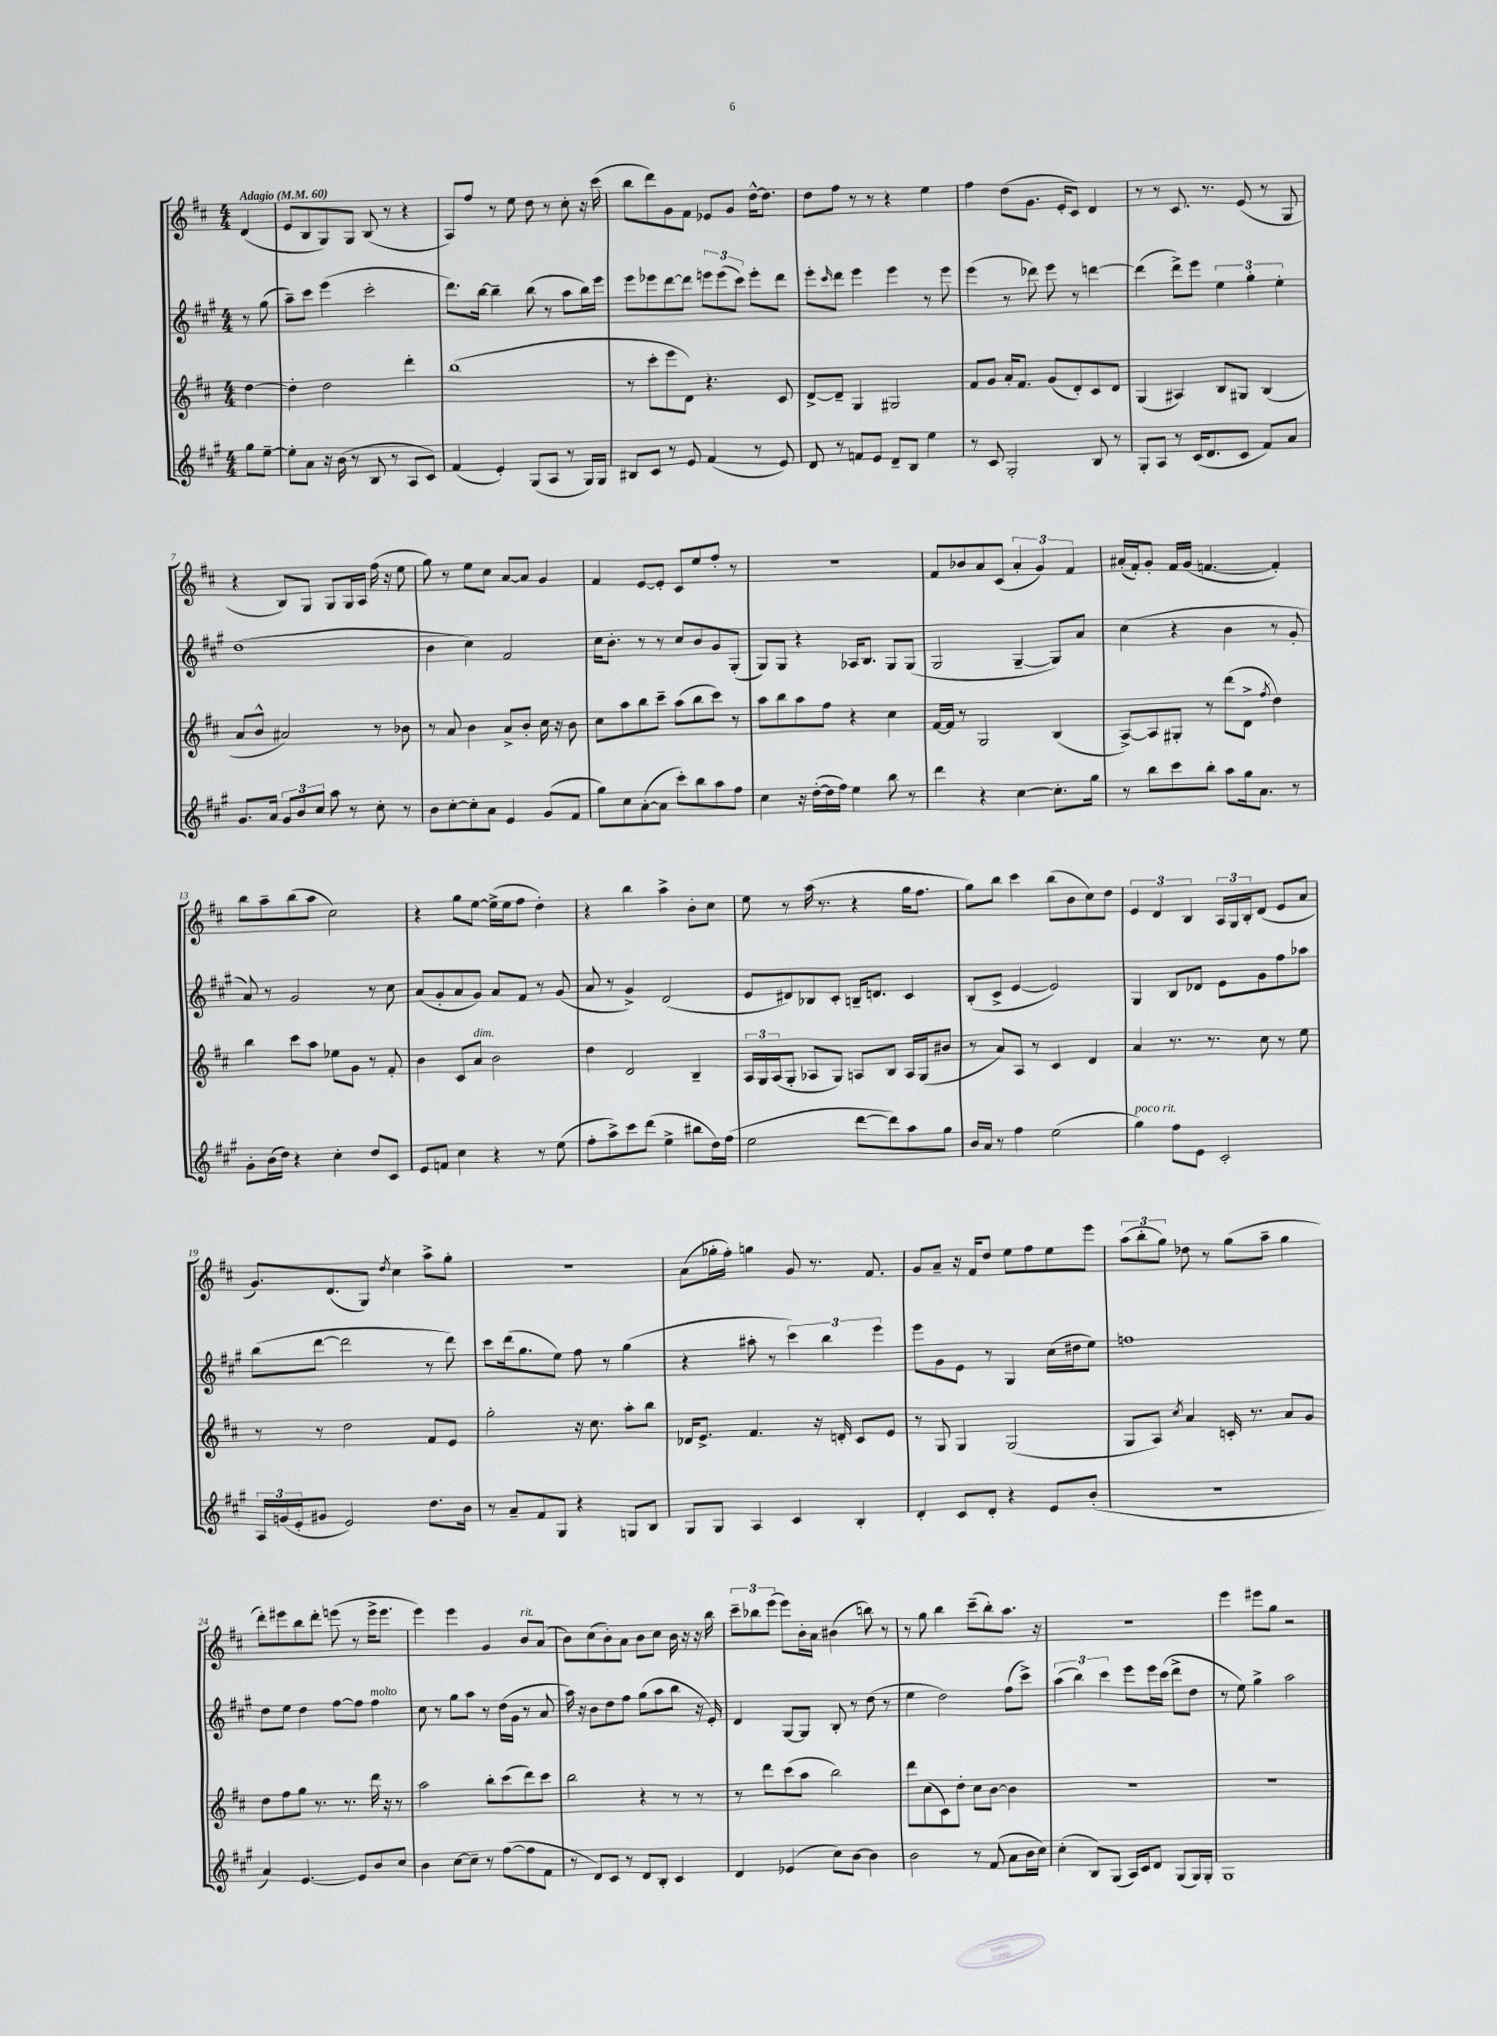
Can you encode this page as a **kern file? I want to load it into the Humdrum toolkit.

**kern	**kern	**kern	**kern
*part4	*part3	*part2	*part1
*staff4	*staff3	*staff2	*staff1
*clefG2	*clefG2	*clefG2	*clefG2
*k[f#c#g#]	*k[f#c#]	*k[f#c#g#]	*k[f#c#]
*M4/4	*M4/4	*M4/4	*M4/4
*MM60	*MM60	*MM60	*MM60
=	=	=	=
!	!	!	!LO:TX:a:B:t=Adagio
8gg#\L	[4dd\	8r	(4d/
[8ee~\J	.	(8gg#\	.
=1	=1	=1	=1
8ee'\L]	4dd'\]	8aa~\L)	8e/L
8a\J	.	8ccc#\J	8B/
16r	2dd\	(4eee\	8G/)
(16b\	.	.	.
8r	.	.	8G/J
8B/	.	2ccc#'\	(8B/
8r	.	.	8r
8A/L	4ddd'\	.	4r
8c#/J)	.	.	.
=2	=2	=2	=2
(4f#/	(1bb	8.ddd\L)	8A/L)
.	.	.	8ff#/J
.	.	[16bb\Jk	.
4e'/)	.	4bb~\]	8r
.	.	.	8ee\
(8G#/L	.	(8bb\	8dd\
8A/J	.	8r	8r
8r	.	8aa\L	8cc#'\
16G#/LL)	.	16bb\L)	16r
16G#/JJ	.	16eee\JJ	(16ccc#\
=3	=3	=3	=3
8B#X/L	8r	8eee\L	8bb\L
8c#/J	8ccc#'\L	8eee-X\	8ddd\)
8r	8eee\	[8ddd\	8g\
8e/	8d\J)	8ddd\J]	8f#\J
(4f#/	4.r	12eeen\L	8e-X/L
.	.	(12eee\	.
.	.	.	8g/J
.	.	12ccc#\J)	.
8r	.	8eee'\L	[16dd^^\KL
.	.	.	8.dd\J]
8e/)	8c#/	8ddd\J	.
=4	=4	=4	=4
8d/	[8d^/L	8eee'\L	8dd\L
.	.	16qqccc#/	.
8r	8d~/J]	8ddd\J	8ff#\J
8fn/L	4G/	4eee\	8r
8e/J	.	.	8r
8d~/L	2G#X/	4eee\	4r
8B/J	.	.	.
4ee\	.	8r	4ee\
.	.	8eee\	.
=5	=5	=5	=5
8r	8f#/L	(4eee\	4ff#\
8c#/	8g/J	.	.
2G#'/	16a'/KL	8r	(8dd\L
.	8.f#/J	.	.
.	.	8ddd-X\)	8.g\J
.	(8g/L	8eee\	.
.	.	.	16e'/KL
.	8d'/)	8r	8c#/J)
8B/	8c#/	[4dddn\	4d/
8r	8d/J	.	.
=6	=6	=6	=6
8G#'/L	(4G/	(4ddd\]	8r
8A/J	.	.	8r
8r	4A#X/)	8ddd^\L)	8.c#/
(16c#/KL	.	8eee\J	.
8.d/	.	.	8.r
.	8B/L	6ee\	.
8c#/J	8G#X/J	.	(8e/
.	.	6gg#'\	.
8f#/L)	(4B/	.	8r
.	.	6ee'\	.
8a/J	.	.	8G/
!!LO:LB:g=z
=7	=7	=7	=7
8.g#/L	8a/L	(1dd	4r
.	8b^^/J	.	.
16a/Jk	.	.	.
12g#/L	2a#X/)	.	8B/L)
12b/	.	.	.
.	.	.	8G/J
12cc#/J	.	.	.
8aa\	.	.	8G/L
8r	.	.	16G/L
.	.	.	16A/JJ
8cc#'\	8r	.	(16ff#\
.	.	.	16r
8r	8b-X\	.	8ee\
=8	=8	=8	=8
8b\L	8r	4b\	8gg\)
[8cc#'\	8a/	.	8r
8cc#'\]	4b\	4cc#\)	8ee\L
8a\J	.	.	8cc#\J
4e/	8a^/L	2f#/	[8a/L
.	8b'/J	.	8a/J]
(8g#/L	16cc#\	.	4g/
.	16r	.	.
8f#/J	8b\	.	.
=9	=9	=9	=9
8gg#\L)	8cc#\L	16cc#\KL	4f#/
.	.	8.b'\J	.
8cc#\	8aa\	.	.
([8a'\	8bb\	8r	[8e/L
8a\J]	8ccc#~\J	8r	8e'/J]
8ccc#'\L)	(8aa\L	8cc#/L	8c#/L
8bb\	8bb\	8b/	8ee/
8aa\	8ccc#\J)	8g#/	8ff#'/J
8ff#\J	8r	(8G#'/J	8r
=10	=10	=10	=10
4cc#\	8aa\L	8G#/L)	1r
.	8bb\	8G#/J	.
16r	8aa\	4r	.
([16dd'\LL	.	.	.
16dd\]	8ff#\J	.	.
16ff#\JJ)	.	.	.
4ee\	4r	16A-X/KL	.
.	.	8.B/J	.
8bb\	4cc#\	8G#/L	.
8r	.	(8G#/J	.
=11	=11	=11	=11
4ddd\	[16f#/LL	2G#/	8f#/L
.	16f#/JJ]	.	.
.	8r	.	8b-X/
4r	2G/	.	8a/
.	.	.	(8c#/J
[4cc#\	.	[4G#~/	6a'/
.	.	.	6g/)
8.cc#'\L]	(4B/	8G#/L])	.
.	.	.	6f#/
.	.	8a/J	.
16gg#\Jk	.	.	.
=12	=12	=12	=12
8r	[8A^/L)	(4cc#\	(16a#X'/LL
.	.	.	16f#'/J)
8bb\L	8A/]	.	8g'/J
8ccc#\	8G#X'/J	4r	16f#/LL
.	.	.	(16g/JJ
8bb'\J	8r	.	[4.fn/
8aa\L	(8ddd\L	4b\	.
16gg#\k	8d^\J	.	.
8.a\J	.	.	.
.	8qff#/	.	.
.	4dd\)	8r	4f'/])
8r	.	8g#'/	.
!!LO:LB:g=z
=13	=13	=13	=13
8g#'\L	4bb\	8a/)	8bb\L
(16b\L	.	8r	8aa~\
16dd\JJ)	.	.	.
4r	8ccc#\L	2g#/	(8bb\
.	8aa\J	.	8aa\J
4cc#'\	8ee-X\L	.	2cc#\)
.	8g\J	.	.
8dd/L	8r	8r	.
8c#/J	8f#'/	8cc#\	.
=14	=14	=14	=14
8e/L	4b\	(8a/L	4r
8fn/J	.	8g#'/	.
4cc#\	8c#/L	8a/	8gg\L
!	!LO:TX:a:i:t=dim.	!	!
.	8a/J	8g#/J)	[8ee\J
4r	2b\	8a/L	(16ee^\LL]
.	.	.	16ee\J
.	.	8f#/J	8ff#\J
8r	.	8r	4dd'\)
(8ee\	.	(8g#/	.
=15	=15	=15	=15
8ff#'\L	4dd\	8a/	4r
8aa^\)	.	8r	.
8ccc#\	2d/	4g#^/)	4bb\
(8ddd\J	.	.	.
4ee^\	.	(2d/	4aa^\
8bb#X\L	4B~/	.	8b'\L
16dd\L)	.	.	8cc#\J
(16ff#\JJ	.	.	.
=16	=16	=16	=16
2ee\	24A/LL	8e/L	8ee\
.	24G/	.	.
.	(24A/J	.	.
.	8G'/J	8d#X/)	8r
.	8A-X/L	8B-X/	(16aa\
.	.	.	8.r
.	8G/J)	8c#'/J	.
[8ddd\L	8An/L	16Bn~/KL	4r
.	.	8.dn/J	.
8ddd\])	8B/J	.	.
8aa\	16A/LL	4c#/	16gg\KL
.	(16G/J	.	8.ff#\J
8gg#\J	8b#X/J	.	.
=17	=17	=17	=17
16b/LL	8r	(8B'/L	8gg\L)
16a/JJ	.	.	.
8r	8a/L)	8c#^/J	8bb\J
4ff#\	8A/J	[4e/	4ccc#\
.	8r	.	.
(2ee\	4c#/	2e/])	(8bb\L
.	.	.	8b\
.	4d/	.	8cc#\)
.	.	.	8dd\J
=18	=18	=18	=18
!LO:TX:a:i:t=poco rit.	!	!	!
4gg#\)	4a/	4G#/	6e/
.	.	.	6d/
8ff#\L	8.r	8B/L	.
.	.	.	6B/
8e\J	.	8d-X/J	.
.	8.r	.	.
2c#'/	.	8e\L	24A/LL
.	.	.	24G/
.	.	.	24B'/J
.	8cc#\	8g#\	(8d/J
.	8r	8ff#\	8e/L
.	8ee\	8aa-X\J	8a/J
!!LO:LB:g=z
=19	=19	=19	=19
24A/LL	8r	(8bb\L	8.g/L)
(24gn/	.	.	.
24e'/J	.	.	.
8g#X/J	8r	[8ddd\J	.
.	.	.	(8.d/
2e/)	2dd\	2ddd\]	.
.	.	.	8G/J)
.	.	.	8qdd/
.	.	.	4cc#\
8.dd\L	8f#/L	8r	8aa^\L
.	8e/J	8ddd\)	8gg'\J
16b\Jk	.	.	.
=20	=20	=20	=20
8r	2gg'\	8ccc#\L	1r
8a~/L	.	(16ddd\k	.
.	.	8.gg#\	.
8f#/	.	.	.
8G#/J	.	8ee\J)	.
4r	16r	8ff#\	.
.	8.cc#\	.	.
.	.	8r	.
8Gn/L	8aa'\L	(4gg#\	.
8B/J	8bb\J	.	.
=21	=21	=21	=21
8G#/L	16d-X/KL	4r	(8a\L
.	8.e^/J	.	.
8G#/J	.	.	16gg-X'\L
.	.	.	16ff#'\JJ)
4A/	4.f#/	8aa#X'\	4ggn\
.	.	8r	.
4c#/	.	6ccc#\)	8g/
.	16r	.	8.r
.	.	6bb\	.
.	16dn'/	.	.
4B'/	8c#/L	.	.
.	.	.	8.f#/
.	.	6eee\	.
.	8e/J	.	.
=22	=22	=22	=22
4d'/	8r	8eee\L	8g/L
.	8G/	8g#\	8a~/J
8c#/L	4G/	8e\J	16r
.	.	.	16f#/KL
8d'/J	.	8r	8dd/J
4r	(2G/	4G#/	8ee\L
.	.	.	8ff#\
8e/L	.	(16cc#\LL	8ee\
.	.	16dd#X\J	.
(8b'/J	.	8ee\J)	8eee\J
=23	=23	=23	=23
1r	8G/L	1ffn	(12aa\L
.	.	.	12bb'\
.	8A/J)	.	.
.	.	.	12gg\J)
.	8qcc#/	.	.
.	4a/	.	8dd-X\
.	.	.	8r
.	16cn'/	.	(8gg\L
.	8.r	.	.
.	.	.	8aa~\J
.	8a/L	.	4gg\
.	8g/J	.	.
!!LO:LB:g=z
=24	=24	=24	=24
4a/)	8dd\L	8dd\L	8ddd'\L)
.	8ff#\	8ee\J	8eee#X\
[4.e/	8gg\J	4dd\	8bb\
.	8.r	.	8ddd'\J
.	.	[8ff#\L	(8eeen\
.	8.r	.	.
8e/L]	.	8ff#\J]	8r
!	!	!LO:TX:a:i:t=molto	!
8b/	16ddd\	4ff#\	16eee^\KL
.	16r	.	8.eee\J
8cc#/J	8r	.	.
=25	=25	=25	=25
4b\	2aa\	8cc#\	4eee\)
.	.	8r	.
[8cc#\L	.	8gg#\L	4eee\
8cc#~\J]	.	8aa\J	.
8r	8bb'\L	8r	4g/
([8ff#\L	(8ccc#\	(16dd\LL	.
.	.	16g#\JJ	.
!	!	!	!LO:TX:a:i:t=rit.
8ff#\]	8ddd\)	8r	8b/L
8f#\J	8ccc#\J	8a/	(8a/J
=26	=26	=26	=26
8r	2bb\	16aa\)	8b\L)
.	.	16r	.
8d/L)	.	8b\L	(8cc#\
8c#/J	.	8dd\	8b'\)
8r	.	8ff#\J	8a\J
8d/L	4r	(8gg#\L	8b\L
8B'/J	.	8aa\	8cc#\J
4c#/	8r	8bb\J	16b\
.	.	.	16r
.	8r	16r	16r
.	.	16e'/)	16bb\
=27	=27	=27	=27
4d/	8r	4d/	12ccc#~\L
.	.	.	12bb-X\
.	8ddd\L	.	.
.	.	.	(12eee\J
(4e-X/	(8ccc#\	[8G#/L	8eee\L)
.	8aa\J	8G#/J]	16b'\L
.	.	.	16a\JJ
8cc#\L)	2bb\)	8B'/	(4b#X\
[8b\J	.	8r	.
4b\]	.	(8dd\	8bbn\)
.	.	8r	8r
=28	=28	=28	=28
2b\	8ddd\L	4ee\	8r
.	(8cc#\	.	8gg\
.	8c#\)	2dd\)	4bb\
.	8dd'\J	.	.
8r	8cc#\L	.	(8ccc#~\L
(8f#/	[8b\J	.	8bb'\)
8a\L	4b\]	(8ff#\L	8.aa\J
16b\L	.	8ccc#^\J)	.
16cc#\JJ)	.	.	16r
=29	=29	=29	=29
(4cc#'\	1r	(6aa\	1r
.	.	6bb\)	.
8B/L)	.	.	.
.	.	6ccc#\	.
(8G#/J	.	.	.
16A/LL)	.	8eee\L	.
16c#/J	.	.	.
8d/J	.	16eee\L	.
.	.	(16ccc#\JJ	.
(8G#/L	.	8ddd^\L	.
16G#/L)	.	8dd\J	.
16G#'/JJ	.	.	.
=30	=30	=30	=30
1G#	1r	8r	4eee\
.	.	8ee\)	.
.	.	4gg#^\	8eee#X\L
.	.	.	8gg\J
.	.	2aa\	2r
==	==	==	==
*-	*-	*-	*-
